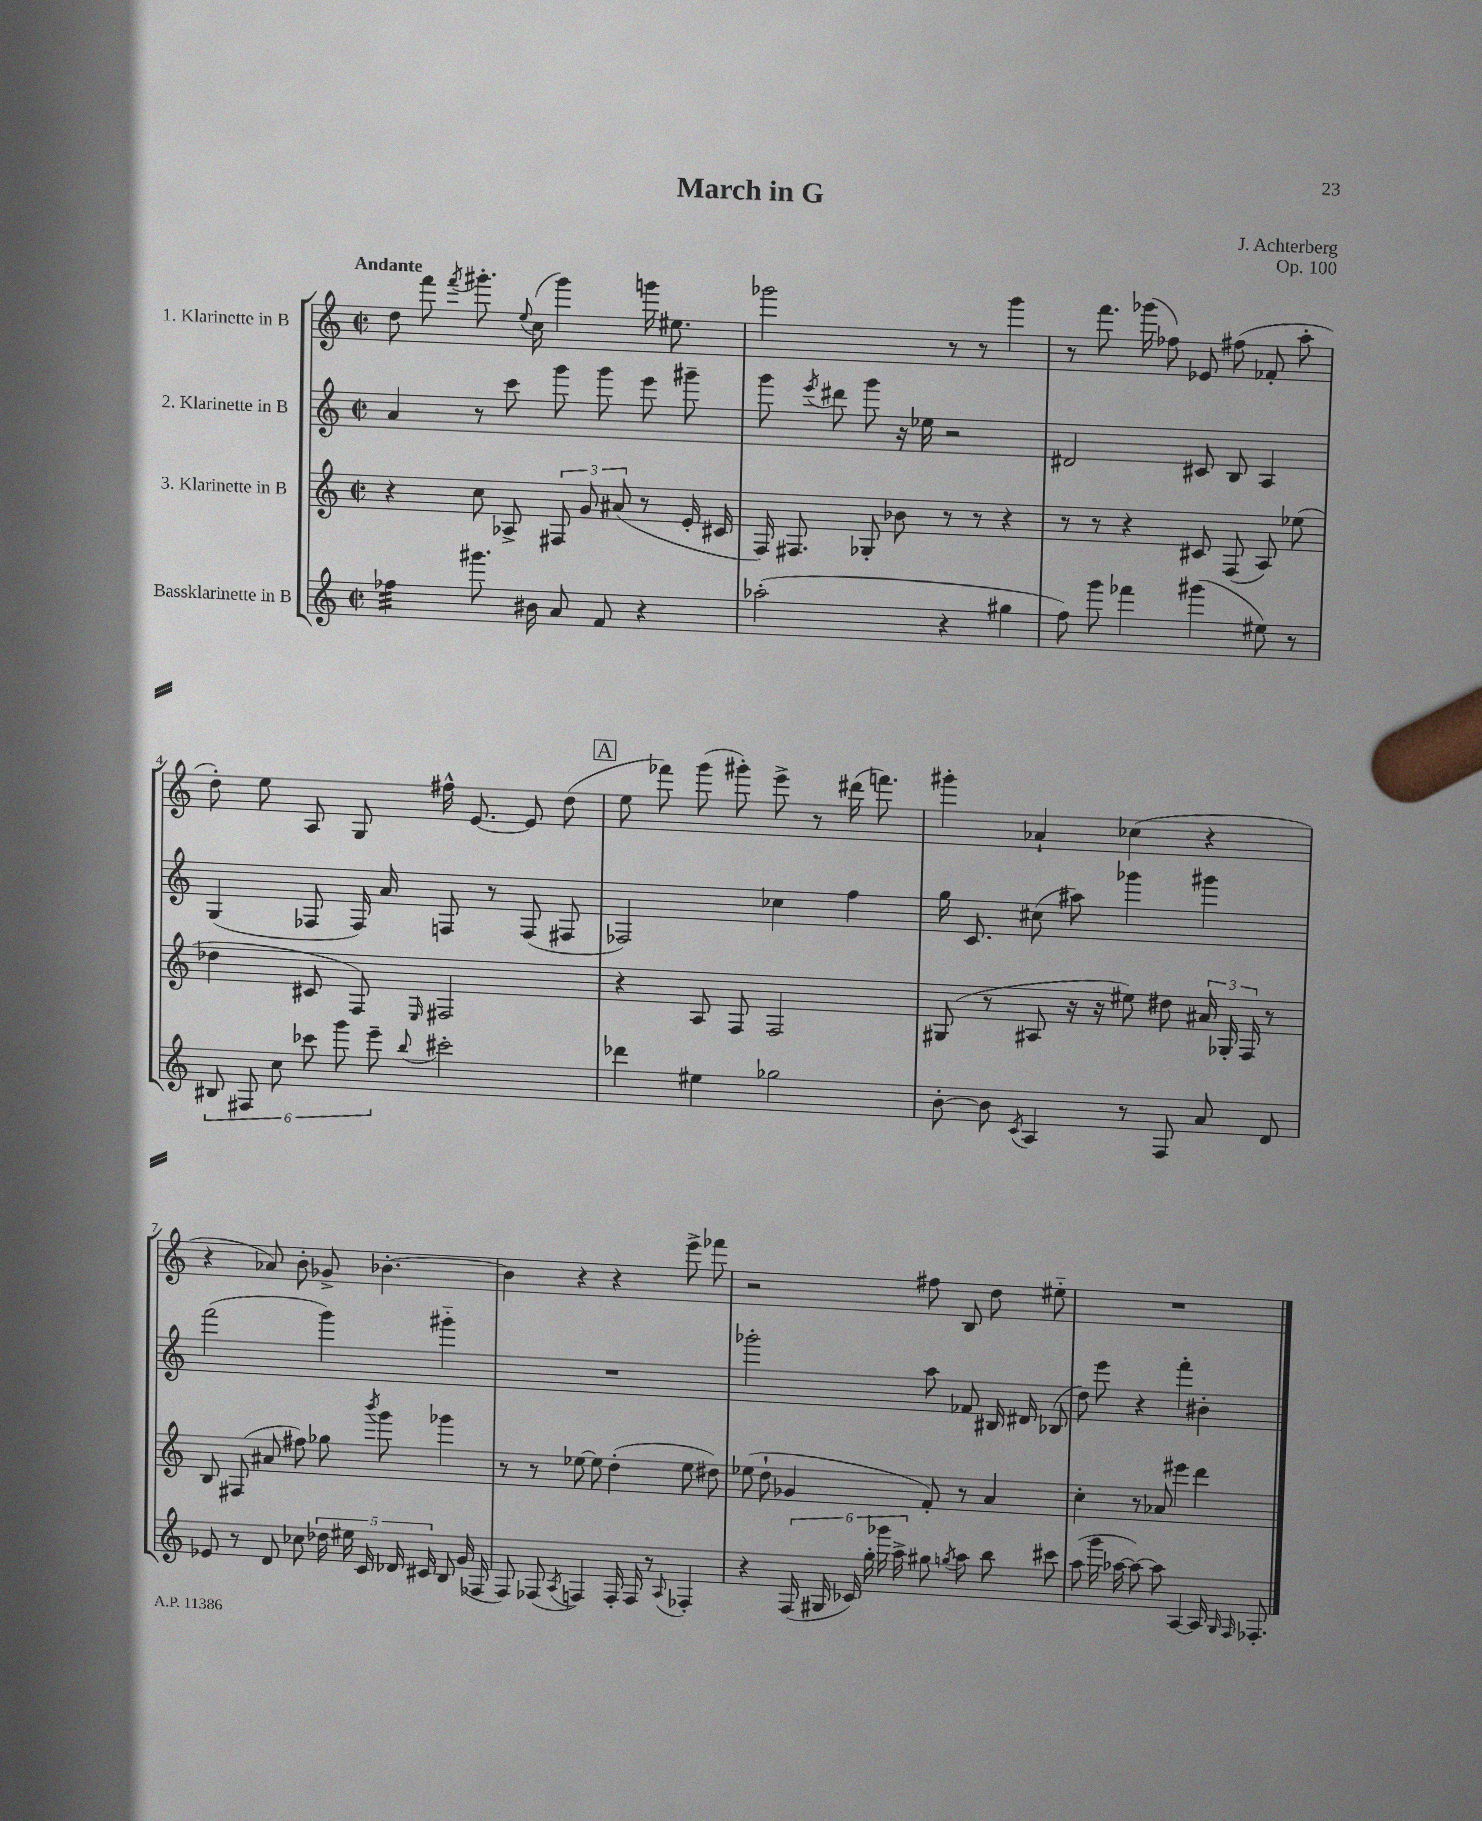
\header { title = "March in G" composer = "J. Achterberg" opus = "Op. 100" }
<<
\new StaffGroup <<
\new Staff = "s0" \with { instrumentName = "1. Klarinette in B" } {
    \clef treble \key c \major \defaultTimeSignature \time 2/2 \tempo "Andante"
    \autoBeamOff d''8 f'''8 \acciaccatura { f'''8 } gis'''8.-. \appoggiatura { e''8 } c''16( gis'''4) g'''16 eis''8. |
    ges'''2 r8 r8 ges'''4 |
    r8 f'''8. ges'''16( fes''8) ees'8 fis''8( fes'8-. a''8-. |
    d''8-.) e''8 a8 g8 fis''16-^ e'8.~ e'8 d''8( |
    \mark \markup { \box "A" } e''8 fes'''8) g'''8( gis'''8-.) e'''8-> r8 dis'''16( f'''8.) |
    gis'''4-. aes'4-! ces''4( r4 |
    r4 aes'8) b'8-. ges'8-> bes'4.~-. |
    bes'4 r4 r4 e'''8-> fes'''8 |
    r2 fis''8 b8 d''8 eis''8-_ |
    R1 \bar "|." |
}
\new Staff = "s1" \with { instrumentName = "2. Klarinette in B" } {
    \clef treble \key c \major \defaultTimeSignature \time 2/2
    \autoBeamOff a'4 r8 c'''8 g'''8 g'''8 e'''8 gis'''8-- |
    g'''8 \acciaccatura { e'''8 } dis'''8 g'''8 r16 ees''16 r2 |
    dis'2 cis'8 b8 a4 |
    g4( fes8 fes16) a'16 f8 r8 f8( fis8 |
    \mark \markup { \box "A" } fes2) ces''4 f''4 |
    g''16 c'8. cis''8( ais''8) ges'''4 gis'''4 |
    f'''2( g'''4) gis'''4-_ |
    R1 |
    ges'''2-. a''8 fes'8 bis16 dis'16 bes8( |
    d''8) e'''8 r4 f'''4-. bis'4-. \bar "|." |
}
\new Staff = "s2" \with { instrumentName = "3. Klarinette in B" } {
    \clef treble \key c \major \defaultTimeSignature \time 2/2
    \autoBeamOff r4 c''8 aes8-> \tuplet 3/2 { fis8 g'8 ais'8( } r8 e'16-. cis'16 |
    f16) fis8. ges8-. bes'8 r8 r8 r4 |
    r8 r8 r4 cis'8 f8( a8) ees''8( |
    des''4 cis'8 f8) \grace { e16 } fis2 |
    \mark \markup { \box "A" } r4 a8 f8 f2 |
    gis8( r8 ais8 r16 r16 eis''8) dis''8 \tuplet 3/2 { ais'16 ges16-. f16 } r8 |
    b8 fis8( ais'8 fis''8) ges''8 \acciaccatura { b'''8 } g'''8 ges'''4 |
    r8 r8 ees''8~ ees''8 d''4-.( ees''8 dis''8) |
    ees''8( d''8-! ges'4 f'8-.) r8 a'4 |
    c''4-. r8 aes'8 eis'''4 d'''4 \bar "|." |
}
\new Staff = "s3" \with { instrumentName = "Bassklarinette in B" } {
    \clef treble \key c \major \defaultTimeSignature \time 2/2
    \autoBeamOff fes''4:32 gis'''8. bis'16 a'8 f'8 r4 |
    aes''2-.( r4 gis''4 |
    f''8) g'''8 fes'''4 gis'''4( eis''8) r8 |
    \tuplet 6/4 { bis8 fis8 c''8 ces'''8 g'''8 e'''8-- } \appoggiatura { b''8 } cis'''2-. |
    \mark \markup { \box "A" } des'''4 eis''4 ges''2 |
    b'8~-. b'8 \acciaccatura { c'8 } a4 r8 f8 a'8 d'8 |
    ees'8 r8 d'8 ces''8 \tuplet 5/4 { des''16 eis''16 c'16 des'16 cis'16 } b8 g'16( fes16 |
    f8) fes8( \acciaccatura { a8 } f4) f16-. f16 r8 \appoggiatura { a8 } fes4-. |
    r4 \tuplet 6/4 { f16( gis16 ces'16) g''16-. ges'''16 a''16-> } gis''8 \acciaccatura { g''8 } a''8 b''8 cis'''8 |
    a''8( g'''16 aes''16~ aes''8~) aes''8 a4~ a16 \grace { g16 f16 } fes8.-. \bar "|." |
}
>>
>>
